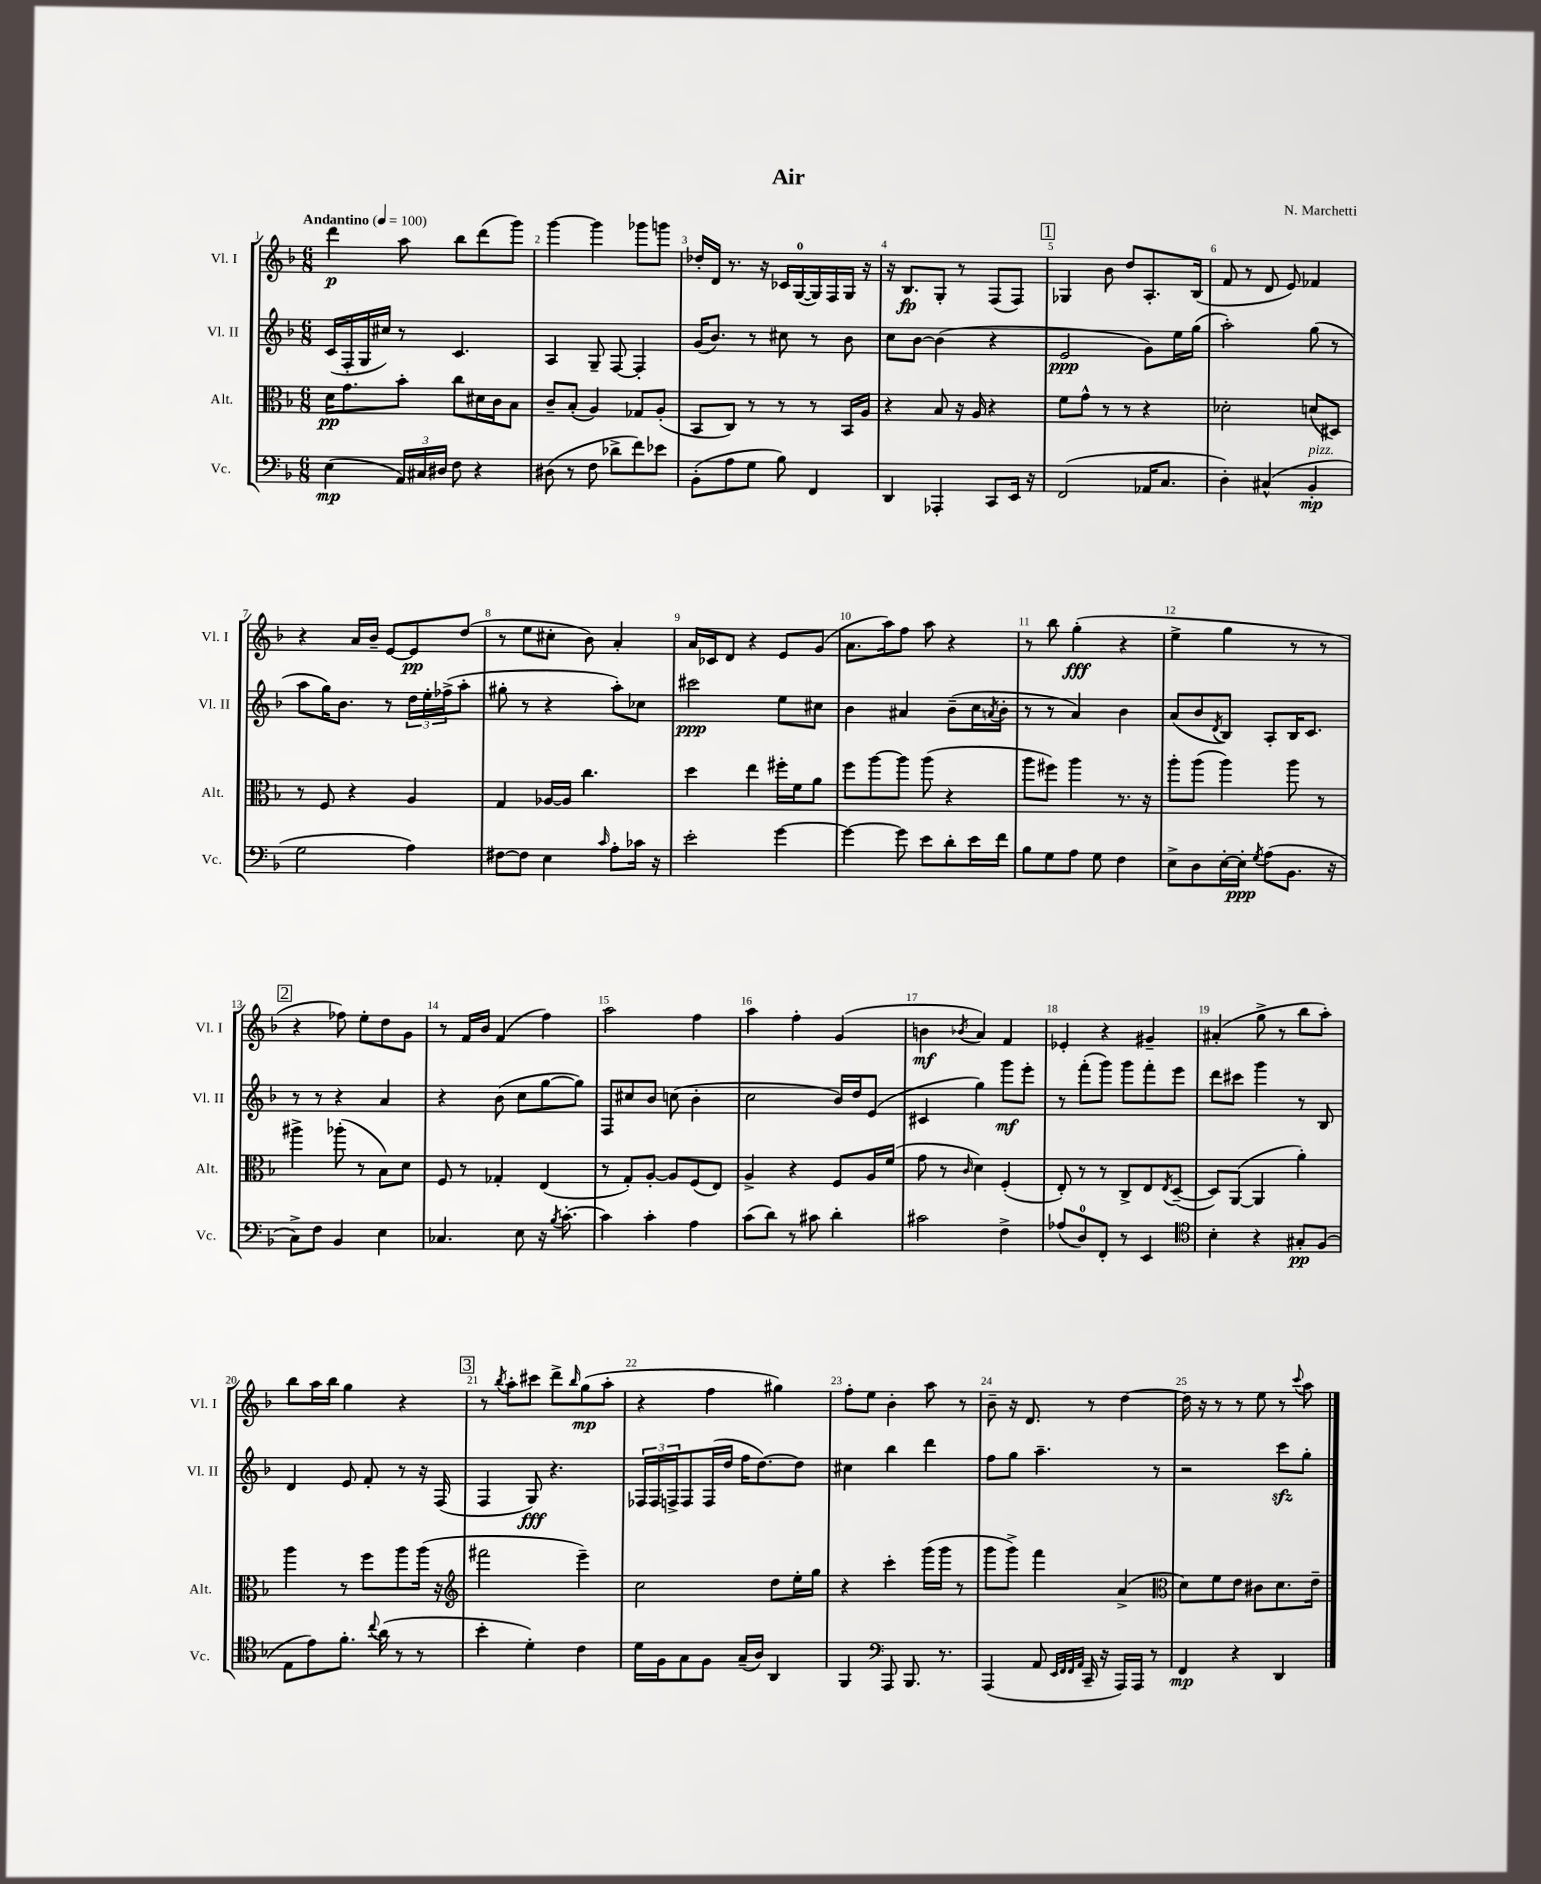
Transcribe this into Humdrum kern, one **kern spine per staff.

**kern	**dynam	**kern	**dynam	**kern	**dynam	**kern	**dynam
*part4	*part4	*part3	*part3	*part2	*part2	*part1	*part1
*staff4	*staff4	*staff3	*staff3	*staff2	*staff2	*staff1	*staff1
*I"Vc.	*	*I"Alt.	*	*I"Vl. II	*	*I"Vl. I	*
*I'Vc.	*	*I'Alt.	*	*I'Vl. II	*	*I'Vl. I	*
*clefF4	*	*clefC3	*	*clefG2	*	*clefG2	*
*k[b-]	*	*k[b-]	*	*k[b-]	*	*k[b-]	*
*M6/8	*	*M6/8	*	*M6/8	*	*M6/8	*
*MM100	*	*MM100	*	*MM100	*	*MM100	*
=1	=1	=1	=1	=1	=1	=1	=1
!	!	!	!	!	!	!LO:TX:a:B:t=Andantino	!
(4E\	mp	16d\KL	pp	(16c/LL	.	4ddd\	p
.	.	8.g\	.	16F'/	.	.	.
.	.	.	.	16G/	.	.	.
.	.	.	.	16cc#X/JJ)	.	.	.
24AA/LL)	.	8b-'\J	.	8r	.	8aa\	.
24C#X/	.	.	.	.	.	.	.
24D#X/JJ	.	.	.	.	.	.	.
8F\	.	8cc\L	.	4.c/	.	8bb-\L	.
4r	.	16d#X\L	.	.	.	(8ddd\	.
.	.	16c\J	.	.	.	.	.
.	.	8B-\J	.	.	.	8ggg\J)	.
=2	=2	=2	=2	=2	=2	=2	=2
(8D#X\	.	8c~/L	.	4A/	.	[4ggg\	.
8r	.	(8B-'/J	.	.	.	.	.
8F\	.	4A/)	.	8G~/	.	4ggg\]	.
8d-X^\L	.	.	.	[8F/	.	.	.
8f\)	.	8G-X/L	.	4F'/]	.	8ggg-X\L	.
8e-X\J	.	(8A'/J	.	.	.	8gggn\J	.
=3	=3	=3	=3	=3	=3	=3	=3
(8BB-'\L	.	8BB-/L	.	(16g/KL	.	16dd-X'/LL	.
.	.	.	.	8.b-/J)	.	16d/JJ	.
8A\	.	8C/J)	.	.	.	8.r	.
8G\J	.	8r	.	8r	.	.	.
.	.	.	.	.	.	16r	.
8B-\)	.	8r	.	8cc#X\	.	16c-X/LL	.
.	.	.	.	.	.	([16G/	.
4FF/	.	8r	.	8r	.	16G/])	.
.	.	.	.	.	.	16F/	.
.	.	16BB-/LL	.	8b-\	.	16G/JJ	.
.	.	16A/JJ	.	.	.	16r	.
=4	=4	=4	=4	=4	=4	=4	=4
4DD/	.	4r	.	8cc\L	.	16r	.
.	.	.	.	.	.	8.B-/L	fp
.	.	.	.	[8b-\J	.	.	.
4AAA-X'/	.	8B-/	.	(4b-\]	.	8G'/J	.
.	.	16r	.	.	.	8r	.
.	.	16A/	.	.	.	.	.
8CC/L	.	4r	.	4r	.	(8F/L	.
16EE/Jk	.	.	.	.	.	8F/J)	.
16r	.	.	.	.	.	.	.
!!LO:REH:place=s1:t=1
=5	=5	=5	=5	=5	=5	=5	=5
(2FF/	.	8f\L	.	2e/	ppp	4G-X/	.
.	.	8g^^\J	.	.	.	.	.
.	.	8r	.	.	.	8b-\	.
.	.	8r	.	.	.	8dd/L	.
16AA-X/KL	.	4r	.	8g\L)	.	8.A'/	.
8.C/J	.	.	.	.	.	.	.
.	.	.	.	16ee\L	.	.	.
.	.	.	.	(16gg\JJ	.	(16B-/Jk	.
=6	=6	=6	=6	=6	=6	=6	=6
4D'\)	.	2d-X'\	.	2aa'\)	.	8f/	.
.	.	.	.	.	.	8r	.
(4C#X^^/	.	.	.	.	.	8d/	.
.	.	.	.	.	.	8e/)	.
!LO:TX:a:i:t=pizz.	!	!	!	!	!	!	!
4BB-'/	mp	(8dn/L	.	(8gg\	.	4f-X/	.
.	.	8D#X/J)	.	8r	.	.	.
!!LO:LB:g=z
=7	=7	=7	=7	=7	=7	=7	=7
2G\	.	8r	.	8aa\L	.	4r	.
.	.	8F/	.	16gg\K)	.	.	.
.	.	.	.	8.b-\J	.	.	.
.	.	4r	.	.	.	16a/LL	.
.	.	.	.	.	.	16b-~/JJ	.
.	.	.	.	8r	.	[8e/L	.
4A\)	.	4A/	.	24dd\LL	.	8e/]	pp
.	.	.	.	24ee'\	.	.	.
.	.	.	.	(24ff-X^\J	.	.	.
.	.	.	.	8aa'\J	.	(8dd/J	.
=8	=8	=8	=8	=8	=8	=8	=8
[8F#X\L	.	4G/	.	8gg#X'\	.	8r	.
8F#\J]	.	.	.	8r	.	8ee\L	.
4E\	.	[16A-X/LL	.	4r	.	8cc#X'\J	.
.	.	16A-/JJ]	.	.	.	.	.
.	.	4.cc\	.	.	.	8b-\)	.
16qqc/	.	.	.	.	.	.	.
8A'\L	.	.	.	8aa'\L)	.	4a'/	.
16c-X\Jk	.	.	.	8cc-X\J	.	.	.
16r	.	.	.	.	.	.	.
=9	=9	=9	=9	=9	=9	=9	=9
2e'\	.	4dd\	.	2ccc#X\	ppp	16a/LL	.
.	.	.	.	.	.	16c-X/J	.
.	.	.	.	.	.	8d/J	.
.	.	4ee\	.	.	.	4r	.
[4g\	.	16ff#X'\LL	.	8ee\L	.	8e/L	.
.	.	16f\J	.	.	.	.	.
.	.	8a\J	.	8cc#X\J	.	(8g/J	.
=10	=10	=10	=10	=10	=10	=10	=10
4g\_	.	8ff\L	.	4b-\	.	8.a\L	.
.	.	[8aa\	.	.	.	.	.
.	.	.	.	.	.	16aa\k)	.
8g\]	.	8aa\J]	.	4a#X/	.	8ff\J	.
8e\L	.	(8aa\	.	.	.	8aa\	.
8d'\	.	4r	.	(8b-~\L	.	4r	.
16e\L	.	.	.	16cc\L	.	.	.
.	.	.	.	8qan/	.	.	.
16f\JJ	.	.	.	16b-'\JJ	.	.	.
=11	=11	=11	=11	=11	=11	=11	=11
8B-\L	.	8aa\L	.	8r	.	8r	.
8G\	.	8ff#X\J)	.	8r	.	8bb-\	.
8A\J	.	4aa\	.	4a/)	.	(4gg'\	fff
8G\	.	.	.	.	.	.	.
4F\	.	8.r	.	4b-\	.	4r	.
.	.	16r	.	.	.	.	.
=12	=12	=12	=12	=12	=12	=12	=12
8E^\L	.	8aa'\L	.	(8a/L	.	4ee^\	.
8D\	.	(8aa\J	.	8b-/	.	.	.
.	.	.	.	8qd/	.	.	.
[16E'\L	.	4aa\)	.	8B-/J)	.	4gg\	.
16E'\JJ]	ppp	.	.	.	.	.	.
8qG/	.	.	.	.	.	.	.
(8A\L	.	.	.	8A'/L	.	.	.
8.BB-\J	.	8aa\	.	16B-/K	.	8r	.
.	.	.	.	8.c/J	.	.	.
.	.	8r	.	.	.	8r	.
16r	.	.	.	.	.	.	.
!!LO:LB:g=z
!!LO:REH:place=s1:t=2
=13	=13	=13	=13	=13	=13	=13	=13
8C^\L)	.	4aa#X^\	.	8r	.	4r	.
8F\J	.	.	.	8r	.	.	.
4BB-/	.	(8aa-X'\	.	4r	.	8ff-X\)	.
.	.	8r	.	.	.	8ee'\L	.
4E\	.	8B-\L)	.	4a/	.	8dd\	.
.	.	8d\J	.	.	.	8g\J	.
=14	=14	=14	=14	=14	=14	=14	=14
4.C-X/	.	8F/	.	4r	.	8r	.
.	.	8r	.	.	.	16f/LL	.
.	.	.	.	.	.	16b-/JJ	.
.	.	4G-X'/	.	(8b-\	.	(4f/	.
8E\	.	.	.	8cc\L	.	.	.
16r	.	(4E/	.	[8gg\	.	4ff\)	.
8qB-/	.	.	.	.	.	.	.
[8.c'\	.	.	.	.	.	.	.
.	.	.	.	8gg\J])	.	.	.
=15	=15	=15	=15	=15	=15	=15	=15
4c\]	.	8r	.	8F/L	.	2aa\	.
.	.	8G'/L)	.	8cc#X/	.	.	.
4c'\	.	[8A'/J	.	8b-/J	.	.	.
.	.	8A/L]	.	(8ccn\	.	.	.
4A\	.	(8F/	.	4b-'\	.	4ff\	.
.	.	8E/J)	.	.	.	.	.
=16	=16	=16	=16	=16	=16	=16	=16
(8c\L	.	4A^/	.	2cc\	.	4aa\	.
8d\J)	.	.	.	.	.	.	.
8r	.	4r	.	.	.	4ff'\	.
8c#X\	.	.	.	.	.	.	.
4d'\	.	8F/L	.	16b-/LL)	.	(4g/	.
.	.	.	.	16dd/J	.	.	.
.	.	16A/L	.	(8e/J	.	.	.
.	.	(16f/JJ	.	.	.	.	.
=17	=17	=17	=17	=17	=17	=17	=17
2c#X\	.	8g\	.	4c#X/	.	4bn\	mf
.	.	8r	.	.	.	.	.
.	.	16qqc/	.	.	.	8qb-X/	.
.	.	4d\)	.	4gg\)	.	4a/)	.
4F^\	.	(4F'/	.	8ggg\L	mf	4f/	.
.	.	.	.	8eee'\J	.	.	.
=18	=18	=18	=18	=18	=18	=18	=18
(8A-X/L	.	8E'/)	.	8r	.	4e-X'/	.
8D/)	.	8r	.	(8fff'\L	.	.	.
8FF'/J	.	8r	.	8ggg\J)	.	4r	.
8r	.	8C^/L	.	8ggg\L	.	.	.
4EE/	.	8E/	.	8fff'\	.	4g#X~/	.
.	.	8qE/	.	.	.	.	.
.	.	([8D~/J	.	8eee\J	.	.	.
=19	=19	=19	=19	=19	=19	=19	=19
*clefC4	*	*	*	*	*	*	*
4B-'\	.	8D/L])	.	8ddd\L	.	(4a#X'/	.
.	.	([8AA/J	.	8ccc#X\J	.	.	.
4r	.	4AA/]	.	4ggg\	.	8gg^\	.
.	.	.	.	.	.	8r	.
8G#X'/L	pp	4a'\)	.	8r	.	8bb-\L	.
(8F/J	.	.	.	8B-/	.	8aa'\J)	.
!!LO:LB:g=z
=20	=20	=20	=20	=20	=20	=20	=20
8E\L	.	4aa\	.	4d/	.	8bb-\L	.
8e\)	.	.	.	.	.	16aa\L	.
.	.	.	.	.	.	16bb-\JJ	.
8.f'\J	.	8r	.	8e/	.	4gg\	.
.	.	8ff\L	.	8f'/	.	.	.
8qqcc/	.	.	.	.	.	.	.
(16a\	.	.	.	.	.	.	.
8r	.	8aa\	.	8r	.	4r	.
8r	.	(16aa\Jk	.	16r	.	.	.
.	.	16r	.	(16F/	.	.	.
!!LO:REH:place=s1:t=3
=21	=21	=21	=21	=21	=21	=21	=21
*	*	*clefG2	*	*	*	*	*
4b-'\	.	2fff#X\	.	4F/	.	8r	.
.	.	.	.	.	.	8qbb-/	.
.	.	.	.	.	.	8aa'\L	.
4d'\)	.	.	.	8G/)	fff	8ccc#X\J	.
.	.	.	.	4.r	.	8ddd^\L	.
.	.	.	.	.	.	16qqbb-/	.
4c\	.	4eee~\)	.	.	.	(8gg\	mp
.	.	.	.	.	.	8aa'\J	.
=22	=22	=22	=22	=22	=22	=22	=22
16d\LL	.	2cc\	.	24F-X/LL	.	4r	.
.	.	.	.	24F-/	.	.	.
16F\J	.	.	.	.	.	.	.
.	.	.	.	24Fn^/J	.	.	.
8G\	.	.	.	8F/	.	.	.
8F\J	.	.	.	(16F/L	.	4ff\	.
.	.	.	.	16dd/JJ	.	.	.
(16G~/LL	.	.	.	16ff\KL	.	.	.
16A/JJ)	.	.	.	[8.dd\)	.	.	.
4AA/	.	8dd\L	.	.	.	4gg#X\)	.
.	.	16ee'\L	.	8dd\J]	.	.	.
.	.	16gg\JJ	.	.	.	.	.
=23	=23	=23	=23	=23	=23	=23	=23
4FF/	.	4r	.	4cc#X\	.	8ff'\L	.
.	.	.	.	.	.	8ee\J	.
*clefF4	*	*	*	*	*	*	*
8AAA/	.	4ccc'\	.	4bb-\	.	4b-'\	.
8.BBB-/	.	.	.	.	.	.	.
.	.	(16ggg\LL	.	4ddd\	.	8aa\	.
8.r	.	16ggg\JJ	.	.	.	.	.
.	.	8r	.	.	.	8r	.
=24	=24	=24	=24	=24	=24	=24	=24
(4AAA/	.	8ggg\L	.	8ff\L	.	8b-~\	.
.	.	8ggg^\J)	.	8gg\J	.	16r	.
.	.	.	.	.	.	8.d/	.
8AA/	.	4fff\	.	4.aa~\	.	.	.
32qqEE/LLL	.	.	.	.	.	.	.
32qqFF/	.	.	.	.	.	.	.
32qqFF/	.	.	.	.	.	.	.
32qqAA/JJJ	.	.	.	.	.	.	.
16CC~/	.	.	.	.	.	8r	.
16r	.	.	.	.	.	.	.
16AAA/LL)	.	(4a^/	.	.	.	[4dd\	.
16AAA/JJ	.	.	.	.	.	.	.
8r	.	.	.	8r	.	.	.
=25	=25	=25	=25	=25	=25	=25	=25
*	*	*clefC3	*	*	*	*	*
4FF/	mp	8d\L)	.	2r	.	16dd\]	.
.	.	.	.	.	.	16r	.
.	.	8f\	.	.	.	8r	.
4r	.	8e\J	.	.	.	8r	.
.	.	8c#X\L	.	.	.	8ee\	.
4DD/	.	8.d\	.	8ccczz\L	.	8r	.
.	.	.	.	.	.	8qqccc/	.
.	.	.	.	8gg'\J	.	8aa\	.
.	.	16e~\Jk	.	.	.	.	.
==	==	==	==	==	==	==	==
*-	*-	*-	*-	*-	*-	*-	*-
